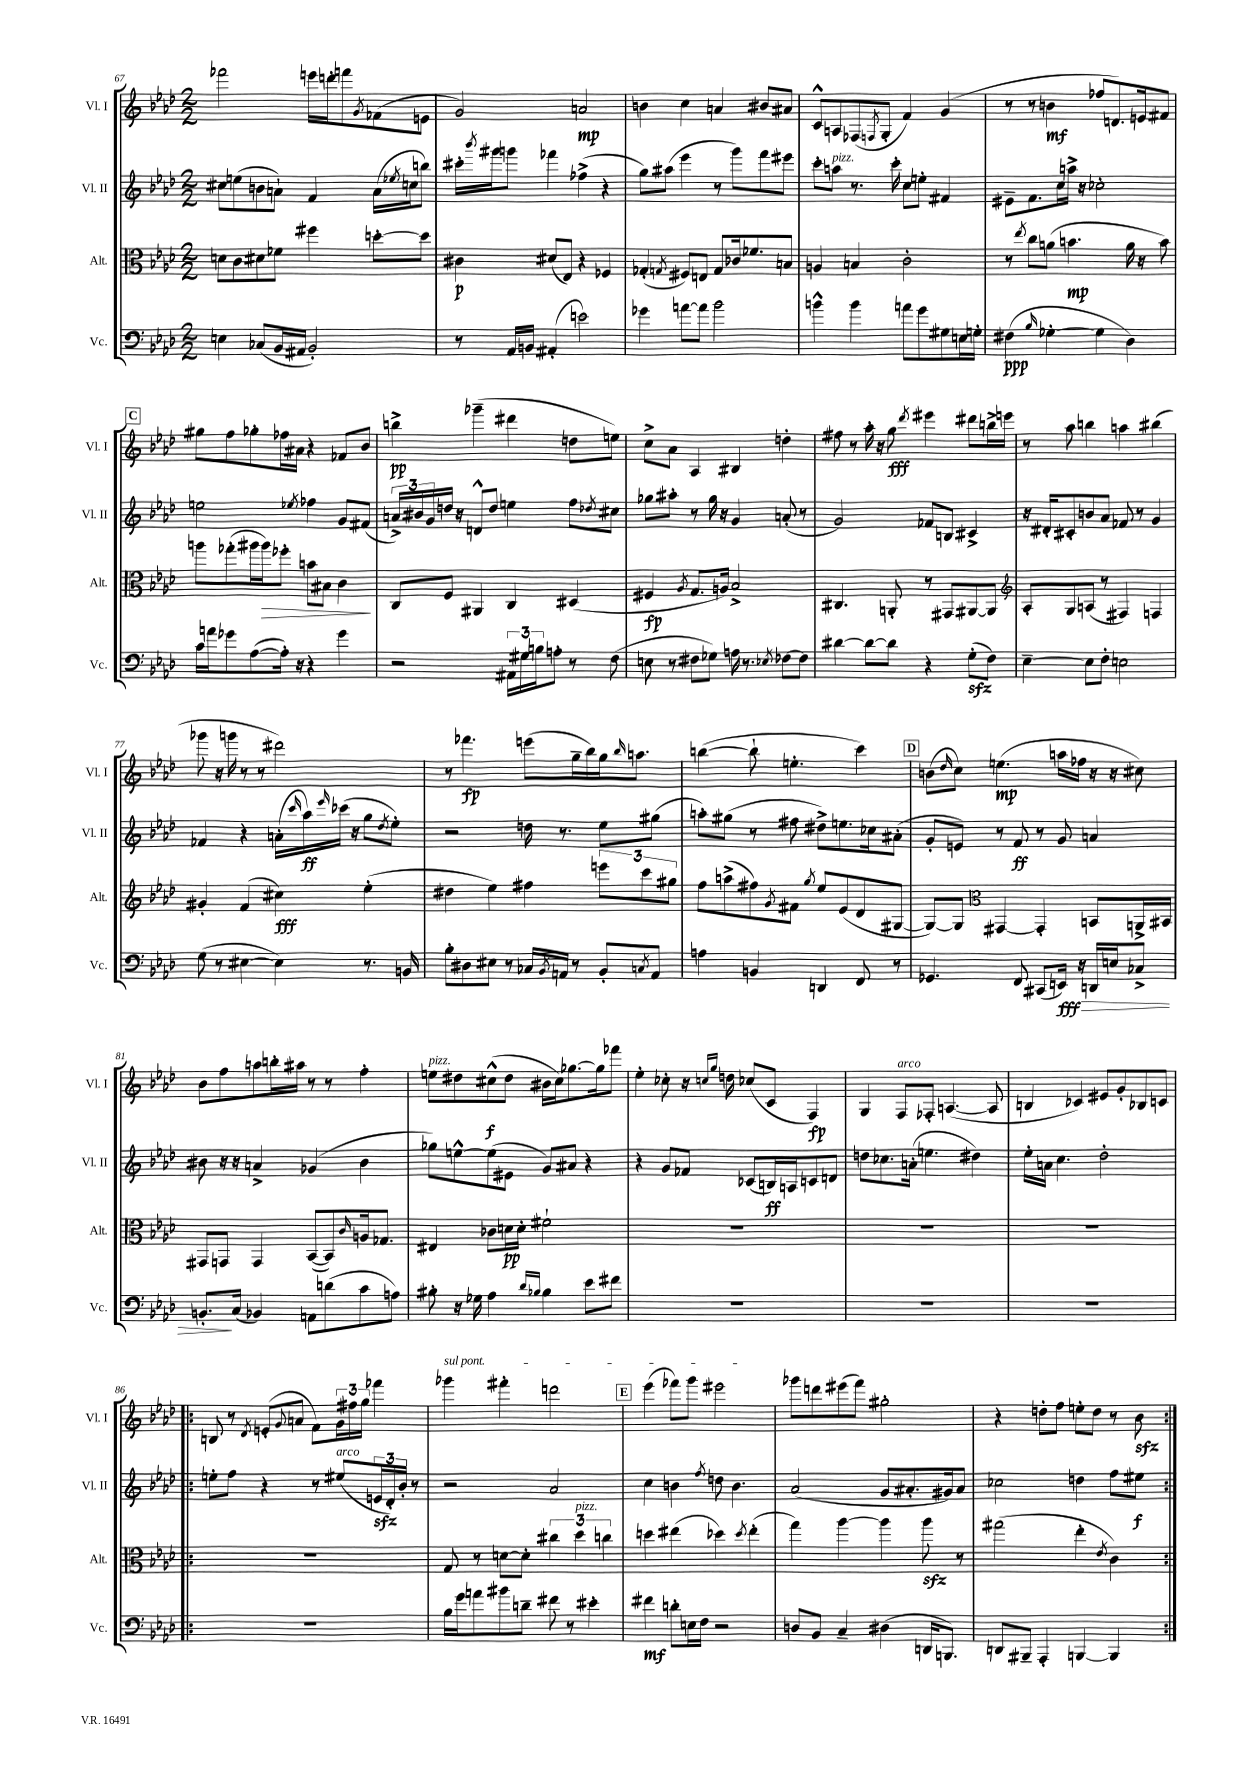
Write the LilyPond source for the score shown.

<<
\new StaffGroup <<
\new Staff = "s0" \with { instrumentName = "Vl. I" shortInstrumentName = "Vl. I" } {
    \clef treble \key aes \major \numericTimeSignature \time 2/2
    fes'''2 e'''16 d'''16-. f'''8 \acciaccatura { g'8 } fes'8( e'8 |
    g'2) a'2\mp |
    b'4 c''4 a'4 bis'8 ais'8 |
    c'8-^ a8 fes8( \acciaccatura { f8 } g8-. f'4) g'4( |
    r8 r8 b'4\mf fes''8 d'8.) e'16 fis'8 |
    \mark \markup { \box "C" } gis''8 f''8 ges''8-. fes''16 ais'16 r4 fes'8 bes'8 |
    b''4->\pp ges'''4--( dis'''4 d''8 e''8) |
    c''8-> aes'8 aes4 bis4 d''4-. |
    fis''8 r8 aes''16-. r16 g''8\fff \acciaccatura { des'''8 } eis'''4 dis'''8 b''16-> e'''16 |
    r8 aes''8 b''4 a''4 bis''4( |
    ges'''8 r16 g'''16 r8 r8 dis'''2) |
    r8 fes'''4.\fp e'''8( g''16-- bes''16) g''16 \grace { bes''16 } a''8. |
    b''4~( b''8-! e''4.-. c'''4) |
    \mark \markup { \box "D" } b'8( \grace { des''16 } c''8) e''4.\mp( a''16 fes''16 r16 r16 cis''8) |
    bes'8 f''8 a''8 b''16-. ais''16 r8 r8 f''4-. |
    e''8^\markup { \italic "pizz." } dis''8 cis''8-^\f( dis''8 bis'16 cis''16) ges''8.~ ges''16 fes'''8 |
    ees''4-. ces''8-. r16 \grace { c''16 g''16 } d''16 ces''8( c'8 f4\fp) |
    g4 f8^\markup { \italic "arco" } fes8-. a4.~( a8 |
    b4 ces'4) eis'8 g'8-. bes8 c'8 |
    \repeat volta 2 { b8 r8 \acciaccatura { des'8 } e'8-.( \appoggiatura { g'8 } a'8 f'8) \tuplet 3/2 { g'16 fis''16 g''16 } fes'''4 |
    \once \override TextSpanner.bound-details.left.text = \markup { \italic "sul pont." } ges'''4\startTextSpan fis'''4-. d'''2 |
    \mark \markup { \box "E" } ees'''4( fes'''8) g'''8 eis'''2\stopTextSpan |
    ges'''8 d'''8 eis'''8( f'''8) gis''2-. |
    r4 d''8-. f''8 e''8-. d''8 r8 bes'8\sfz | }
}
\new Staff = "s1" \with { instrumentName = "Vl. II" shortInstrumentName = "Vl. II" } {
    \clef treble \key aes \major \numericTimeSignature \time 2/2
    cis''8 e''8( b'8 a'8-!) f'4 a'16( \acciaccatura { ees''8 } c''16 b''8) |
    cis'''16-. \acciaccatura { bes'''8 } gis'''16 g'''8 fes'''4 fes''4->( r4 |
    g''8) ais''8( ees'''4 r8 g'''8) f'''8 eis'''8 |
    c'''8-. a''8^\markup { \italic "pizz." } r8. c'''16-. c''8 e''8-. fis'4 |
    eis'8-- f'8. c''16 a''16-> r16 ces''2-. |
    \mark \markup { \box "C" } e''2 \acciaccatura { ees''8 } fes''4 g'8 fis'8( |
    \tuplet 3/2 { a'16->) bis'16 g'16 } d''16 r16 d'8-^ d''8 e''4 f''8 \acciaccatura { des''8 } cis''8 |
    ges''8 ais''8-. r8 ges''16 r16 g'4 a'8-.( r8 |
    g'2) fes'8 b8 cis'4-> |
    r16 dis'16-. cis'8-. b'8 aes'8 fes'8 r8 g'4 |
    fes'4 r4 a'16-.( \grace { c'''16 } aes''16\ff) \grace { ees'''16 } ces'''16( r16 g''8 \acciaccatura { des''8 } ees''8-.) |
    r2 d''16 r8. ees''8 gis''8( |
    a''8-.) gis''8( r8 fis''8 dis''8->) e''8. ces''16 ais'8-.( |
    \mark \markup { \box "D" } g'8-. e'8) r8 f'8\ff r8 g'8 a'4 |
    bis'8 r16 r16 a'4-> ges'4( bis'4 |
    ges''8) e''8~-^ e''8( eis'8 g'8) ais'8 r4 |
    r4 g'8 fes'8 ces'8( b16\ff) a16 c'8 d'8 |
    d''8 ces''8. a'16-.( e''4. dis''4) |
    ees''16-. a'16 c''4. des''2-. |
    \repeat volta 2 { e''8-. f''8 r4 r8 eis''8^\markup { \italic "arco" }( \tuplet 3/2 { e'16\sfz des'16-.) bes'16-. } r8 |
    r2 aes'2 |
    \mark \markup { \box "E" } c''4 b'4 \acciaccatura { f''8 } d''8 b'4. |
    aes'2( g'8 ais'8.-. gis'16) ais'8 |
    ces''2 d''4 f''8 eis''8\f | }
}
\new Staff = "s2" \with { instrumentName = "Alt." shortInstrumentName = "Alt." } {
    \clef alto \key aes \major \numericTimeSignature \time 2/2
    d'8 c'8 dis'8 fes'8 fis''4 d''8~-. d''8 |
    cis'4\p dis'8( ees8) r4 fes4 |
    ges4-.( \acciaccatura { g8 } fis8) e8 g8 ces'16 fes'8. b8 |
    a4 b4 c'2-. |
    r8 \acciaccatura { ees''8 } c''8 a'8( b'4.\mp a'16 r16 b'8) |
    \mark \markup { \box "C" } a''8 ges''8-.( ais''16 ais''16\>) fes''8-. b'8 bis8 c'4\! |
    c8 f8 ais,4 c4 dis4( |
    fis4\fp \acciaccatura { aes8 } g8. a16) bes2-> |
    cis4. a,8-. r8 gis,8 ais,8~ ais,8 |
    \clef treble aes8-. g8 a8( r8 fis4) f4 |
    gis'4-. f'4( cis''4\fff) ees''4-.( |
    dis''4 ees''4) fis''4 \tuplet 3/2 { e'''8 c'''8 gis''8 } |
    f''8 a''8->( fis''8) \acciaccatura { g'8 } fis'8 \acciaccatura { g''8 } ees''8 ees'8( des'8 gis8~ |
    \mark \markup { \box "D" } gis8~) gis8 \clef alto gis,4~ gis,4-. b,8 a,16-> bis,16 |
    gis,8 g,8 g,4 bes,8~( bes,8) \grace { c'16 } a16 ges8. |
    eis4 ces'8 d'16\pp d'16-. fis'2-! |
    R1 |
    R1 |
    R1 |
    \repeat volta 2 { R1 |
    g8 r8 d'8~ d'8-. \tuplet 3/2 { cis''4 des''4^\markup { \italic "pizz." } c''4 } |
    \mark \markup { \box "E" } d''4 eis''4( des''4) \acciaccatura { des''8 } eis''4-.( |
    g''4) aes''4~ aes''4 aes''8\sfz r8 |
    gis''2( ees''4-. \acciaccatura { ees'8 } c'4) | }
}
\new Staff = "s3" \with { instrumentName = "Vc." shortInstrumentName = "Vc." } {
    \clef bass \key aes \major \numericTimeSignature \time 2/2
    e4 ces8( bes,16 ais,16 bes,2-.) |
    r8 aes,16 b,16 ais,4-.( e'2) |
    ges'4 a'8~ a'8 bes'2 |
    b'4-^ b'4 a'8 g'8 gis8 e16 g16-. |
    fis4\ppp( \grace { bes16 } ges4~-. ges4 des4) |
    \mark \markup { \box "C" } c'16 a'16 ges'8 aes8~( aes16-.) r16 r4 ges'4 |
    r2 \tuplet 3/2 { ais,16 gis16 b16 } a8-. r8 f8( |
    e8 r8 fis8 ges8) a16 r8. \acciaccatura { ees8 } fes8~ fes8 |
    dis'4~ dis'8~ dis'8 r4 g8-.\sfz( f8) |
    ees4~-- ees8 f8-. e2 |
    g8( r8 eis4~ eis4) r8. b,16 |
    bes8-. dis8 eis8 r8 ces16 \acciaccatura { bes,8 } a,16 r8 bes,8-. \acciaccatura { c8 } a,8 |
    a4 b,4 d,4 f,8 r8 |
    \mark \markup { \box "D" } ges,4. f,8 cis,8( e,16\fff\>) r16 d,16 e16 ces8-> |
    b,8.-.\! c16( bes,4) a,8 d'8( c'8 a8) |
    bis8-. r16 ges16 aes4 \grace { des'16 bes16 } bes4 ees'8 fis'8 |
    R1 |
    R1 |
    R1 |
    \repeat volta 2 { R1 |
    bes16 g'16 a'8 bis'8 d'8-- fis'8 r8 eis'4-. |
    \mark \markup { \box "E" } fis'4\mf d'8-. e16 f16 r2 |
    d8 bes,8 c4-- dis4( d,16 b,,8.) |
    d,8 bis,,8-- aes,,4-. b,,4~ b,,4 | }
}
>>
>>
\layout { \context { \Score currentBarNumber = #67 } }
